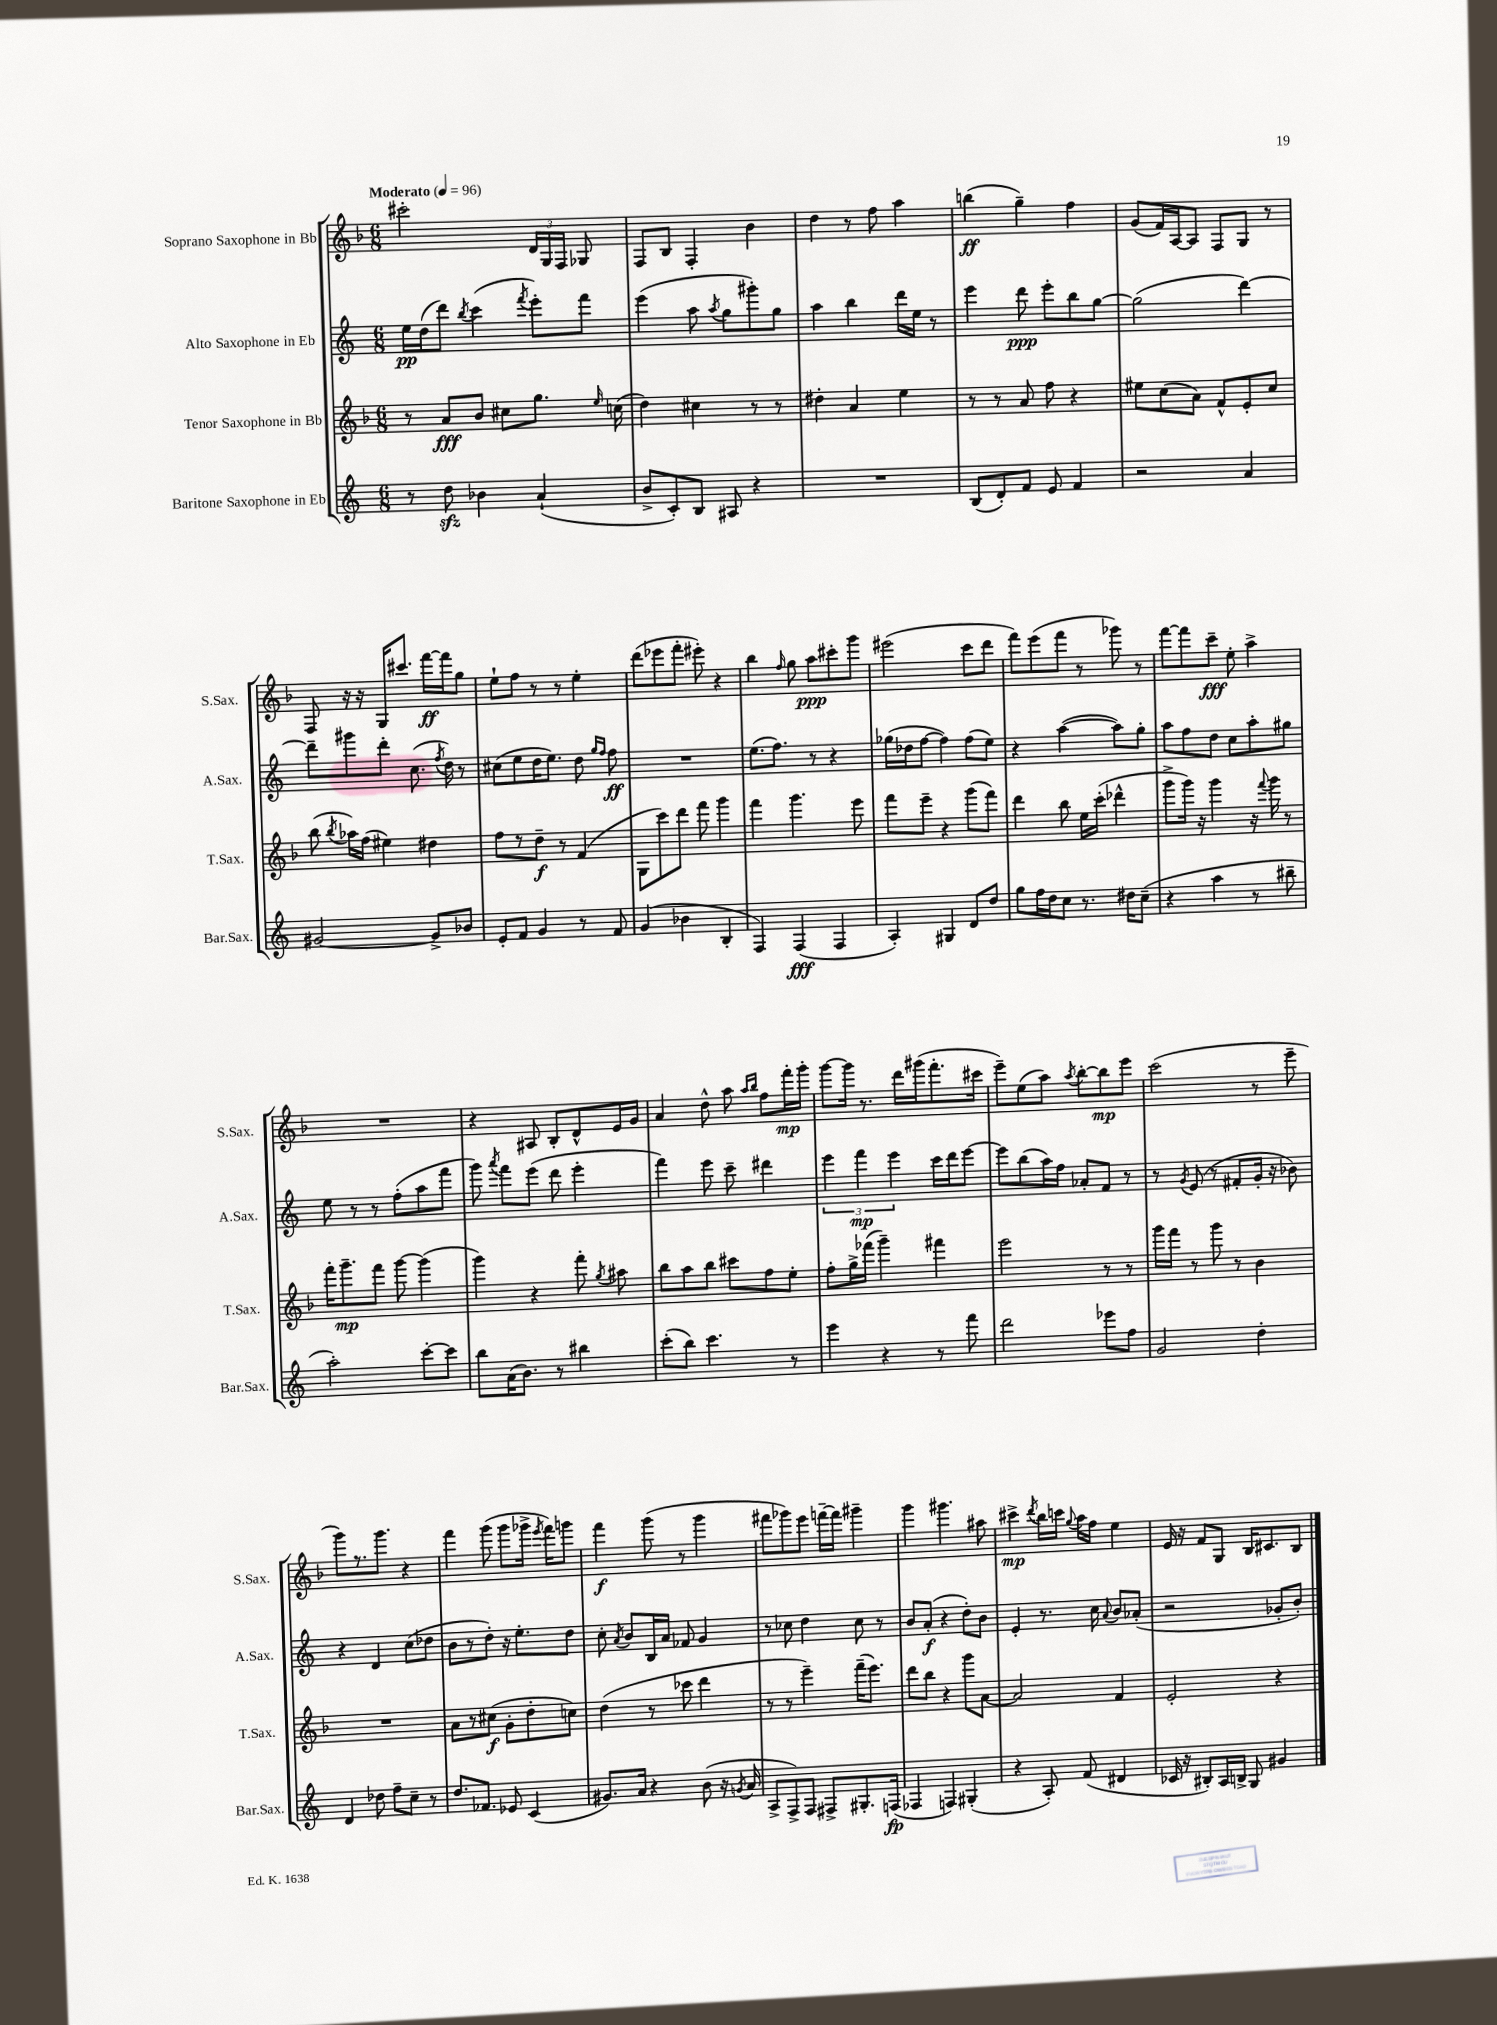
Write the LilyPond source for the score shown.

<<
\new StaffGroup <<
\new Staff = "s0" \with { instrumentName = "Soprano Saxophone in Bb" shortInstrumentName = "S.Sax." } {
    \clef treble \key f \major \numericTimeSignature \time 6/8 \tempo "Moderato" 4 = 96
    \autoBeamOff cis'''2-. \tuplet 3/2 { d'16[ g16 f16] } ges8 |
    f8[ bes8] f4-. bes'4 |
    d''4 r8 f''8 a''4 |
    b''4\ff( g''4--) f''4 |
    g'8[( f'16) a16~ a8] f8[ g8] r8 |
    f8 r16 r16 g16[ cis'''8.] f'''16[~\ff f'''16 g''8] |
    e''8[-! f''8] r8 r8 e''4-. |
    d'''8[( ees'''8 f'''8]-. eis'''8-.) r4 |
    bes''4 \grace { f''16 } g''8 a''8[\ppp cis'''8-. g'''8] |
    eis'''2( c'''8[ d'''8] |
    f'''8[) e'''8( f'''8] r8 ges'''8) r8 |
    f'''8[~ f'''8 c'''8]--\fff e''8-. a''4-> |
    R2. |
    r4 ais8 bes8[-. d'8-^ e'16 g'16] |
    a'4 d''8-^ a''8 \grace { a''16[ bes''16] } f''8[ f'''16-.\mp g'''16]-. |
    g'''8[~ g'''16] r8. d'''16[ gis'''16( f'''8.-. cis'''16] |
    e'''8[--) e''8( a''8]) \acciaccatura { a''8 } bes''8[~-. bes''8\mp e'''8] |
    c'''2( r8 e'''8-- |
    g'''8[) r8. g'''8.] r4 |
    f'''4 g'''8( g'''8[ ges'''16]-> \acciaccatura { e'''8 } f'''16[) g'''8] |
    f'''4\f g'''8( r8 g'''4 |
    fis'''8[ ges'''8) e'''8] f'''16[~-- f'''16] gis'''4-- |
    g'''4 gis'''4. ais''8 |
    cis'''4->\mp \acciaccatura { d'''8 } bes''16[ c'''16] \appoggiatura { g''8 } a''16[ f''16] e''4 |
    e'16 r16 f'8[ g8] bes16[ cis'8. bes8] \bar "|." |
}
\new Staff = "s1" \with { instrumentName = "Alto Saxophone in Eb" shortInstrumentName = "A.Sax." } {
    \clef treble \key c \major \numericTimeSignature \time 6/8
    \autoBeamOff e''16[\pp d''16( d'''8]) \acciaccatura { b''8 } c'''4( \acciaccatura { f'''8 } e'''8[-.) f'''8] |
    e'''4( a''8 \acciaccatura { a''8 } g''8[ gis'''8-.) g''8] |
    a''4 b''4 d'''16[ e''16] r8 |
    e'''4 d'''8\ppp e'''8[-. b''8 g''8]~ |
    g''2( d'''4~) |
    d'''8[-- gis'''8 d'''8]-. c''8.( \acciaccatura { f''8 } d''16) r8 |
    cis''8[( e''8 d''16 e''8.]) d''8 \grace { g''16[ f''16] } f''8\ff |
    R2. |
    e''8.[( f''8.]) r8 r4 |
    ges''16[( des''16 f''8]~ f''4) f''8[( e''8]) |
    r4 a''4~( a''8[) g''8]-. |
    a''8[ f''8 d''8] c''8[ a''8-. gis''8] |
    e''8 r8 r8 f''8[-.( a''8 f'''8] |
    g'''8) \acciaccatura { a'''8 } f'''8[ e'''8]( d'''8 e'''4-. |
    f'''4) e'''8 c'''8-- dis'''4 |
    \tuplet 3/2 { e'''4 f'''4\mp e'''4 } c'''16[ d'''16 e'''8]~ |
    e'''8[ b''8( a''16) f''16] aes'8[-. f'8] r8 |
    r8 \acciaccatura { g'8 } e'8( r8 fis'8[-. g'16]-. r16 bes'8) |
    r4 d'4 c''8[( des''8] |
    b'8[ r8 d''8]-.) r16 e''8.[-. d''8] |
    c''8-. \acciaccatura { a'8 } b'8[ b16 a'16] fes'8 g'4 |
    r8 ces''8 d''4 ces''8 r8 |
    b'8[ a'8]-.\f( r4 d''8[-.) b'8] |
    e'4-. r8. c''16 \appoggiatura { a'8 } b'8[ aes'8]-.( |
    r2 ges'8[-. b'8]-.) \bar "|." |
}
\new Staff = "s2" \with { instrumentName = "Tenor Saxophone in Bb" shortInstrumentName = "T.Sax." } {
    \clef treble \key f \major \numericTimeSignature \time 6/8
    \autoBeamOff r8 a'8[\fff bes'8] cis''8[ g''8.] \grace { e''16 } c''16( |
    d''4) cis''4 r8 r8 |
    dis''4-. a'4 e''4 |
    r8 r8 a'8 f''8 r4 |
    eis''8[ c''8( a'8]) f'8[-^ e'8-. c''8] |
    bes''8( \acciaccatura { bes''8 } aes''16[) f''16]( eis''4) dis''4 |
    f''8[ r8 d''8]--\f r8 f'4( |
    g8[ c'''8) d'''8] f'''8 g'''4 |
    f'''4 g'''4. e'''8 |
    f'''8[ e'''8]-- r4 g'''8[( f'''8]) |
    d'''4 bes''8 e''16[ c'''16]-.( des'''4-^ |
    g'''8[-> g'''16]) r16 g'''4 r16 \appoggiatura { f'''8 } g'''16 r8 |
    f'''16[-. g'''8.--\mp f'''8] g'''8~ g'''4( |
    g'''4) r4 f'''8-. \acciaccatura { g''8 } ais''8 |
    bes''8[ a''8 bes''8] cis'''8[ f''8 e''8]-. |
    f''8[-. g''16-> fes'''16]( g'''4--) fis'''4 |
    e'''2 r8 r8 |
    g'''16[ f'''16] r8 g'''8 r8 bes'4 |
    R2. |
    a'8[ r8 cis''8]\f( g'8[-. d''8-. c''8]) |
    d''4( r8 ces'''8 d'''4 |
    r8 r8 e'''4--) f'''16[--( e'''8.]) |
    d'''8[ bes''8] r4 g'''8[ a'8]~ |
    a'2 f'4 |
    e'2-. r4 \bar "|." |
}
\new Staff = "s3" \with { instrumentName = "Baritone Saxophone in Eb" shortInstrumentName = "Bar.Sax." } {
    \clef treble \key c \major \numericTimeSignature \time 6/8
    \autoBeamOff r8 d''8\sfz bes'4 a'4-!( |
    b'8[-> c'8-.) b8] ais8 r4 |
    R2. |
    b8[( d'8-.) f'8] e'8 f'4 |
    r2 a'4 |
    gis'2~ gis'8[-> bes'8] |
    e'8[-. f'8] g'4 r8 f'8 |
    g'4( bes'4 b4-. |
    f4) f4\fff( f4 |
    a4-.) gis4 d'8[ d''8] |
    g''8[ f''16 d''16 c''8] r8. dis''16[ c''8]--( |
    r4 a''4 r8 bis''8-- |
    a''2-.) c'''8[~-. c'''8] |
    b''8[ a'16( b'8.]) r8 bis''4 |
    c'''8[-.( b''8]) c'''4. r8 |
    e'''4 r4 r8 f'''8 |
    d'''2 ees'''8[ f''8] |
    g'2 d''4-. |
    d'4 des''8 f''8[-- c''8]-- r8 |
    d''8.[ fes'8.] ees'8 c'4( |
    gis'8.[) a'16] r4 b'8( r16 \acciaccatura { g'8 } a'16 |
    a8[-> f8->) f8] fis8[-> gis8.-. f16]\fp( |
    fes4 f4) gis4-.( |
    r4 a8-.) f'8( dis'4 |
    ces'16 r16 bis8[-.) a16 b16]-> g8 gis'4 \bar "|." |
}
>>
>>
\layout { \context { \Score \remove "Bar_number_engraver" } }
